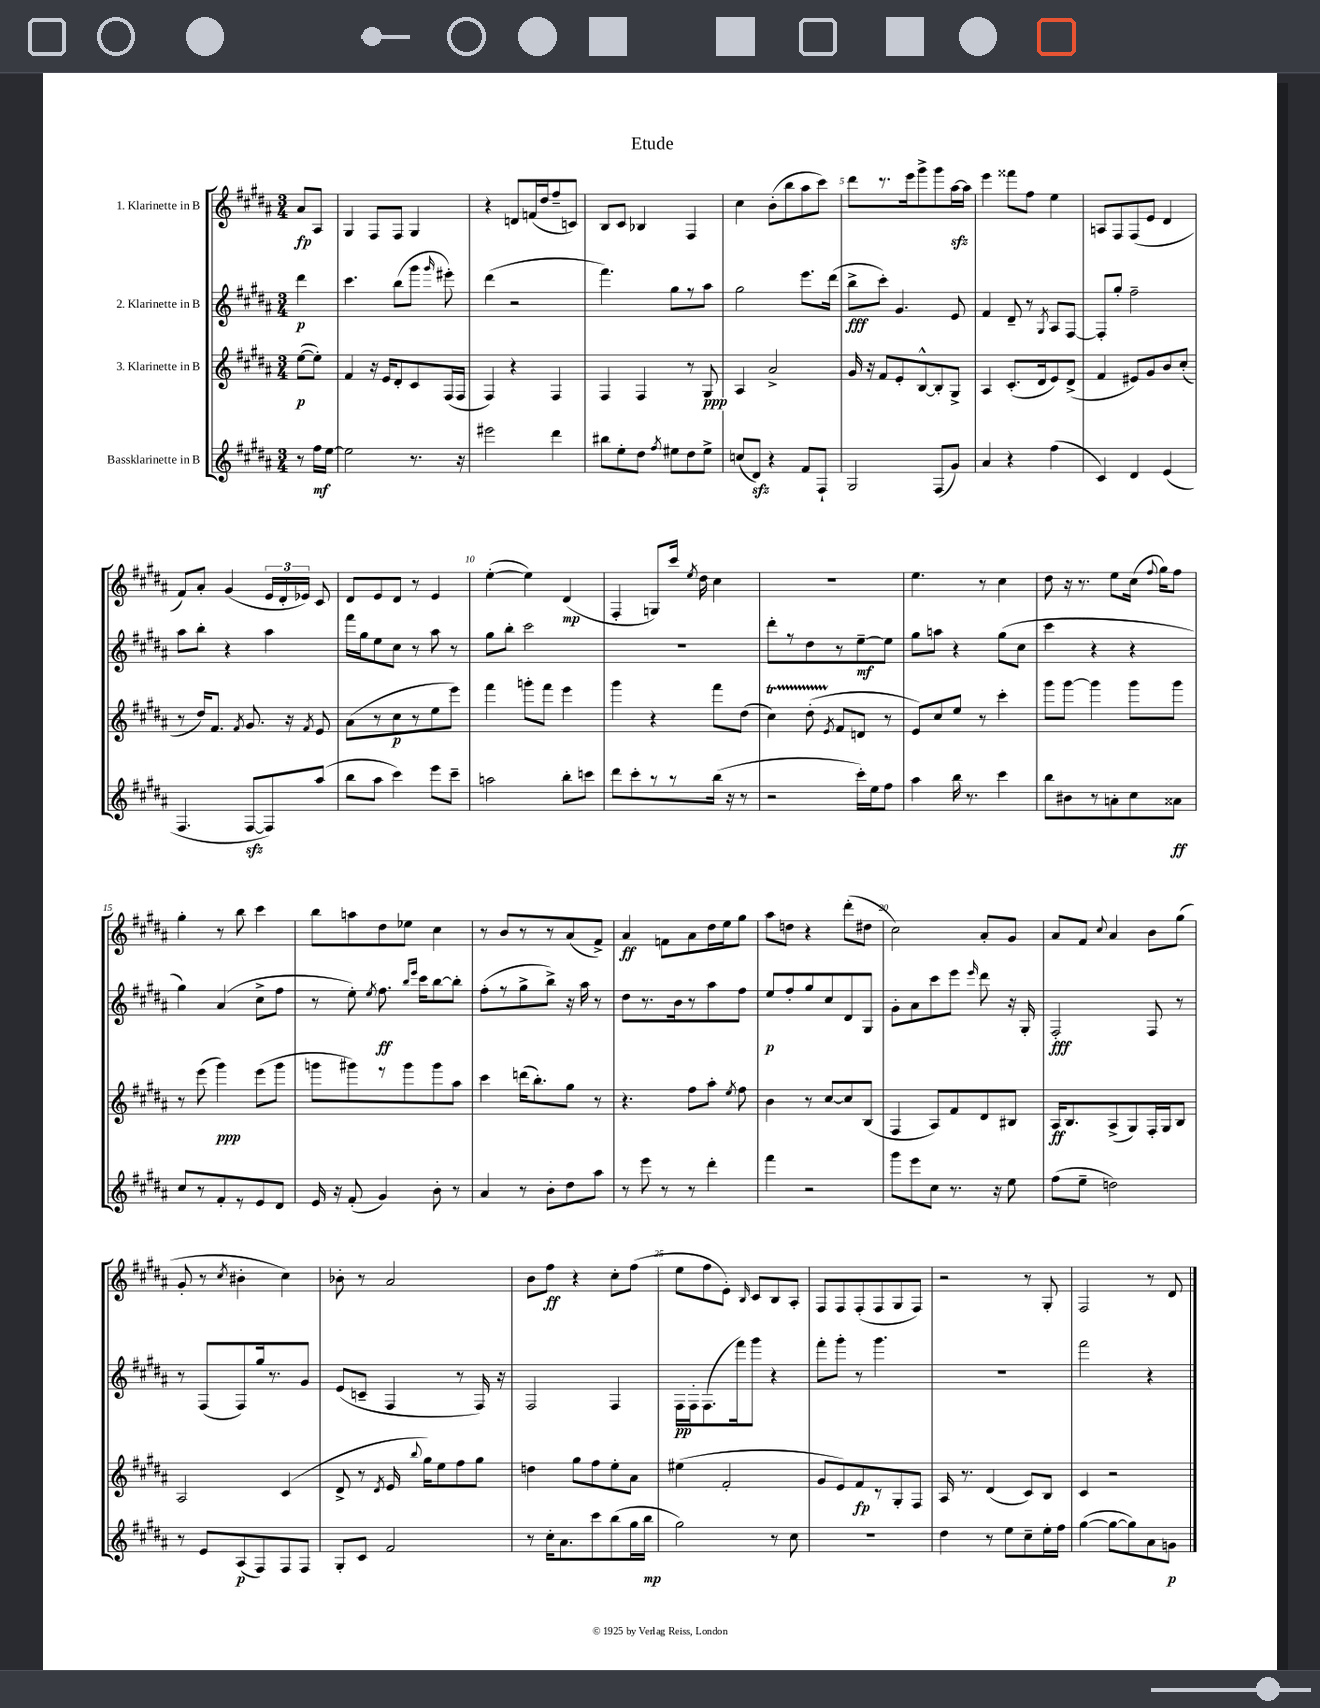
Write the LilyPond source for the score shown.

\header { title = "Etude" }
<<
\new StaffGroup <<
\new Staff = "s0" \with { instrumentName = "1. Klarinette in B" } {
    \clef treble \key b \major \numericTimeSignature \time 3/4 \partial 4
    \autoBeamOff ais'8[\fp ais8] |
    gis4 fis8[ fis8] gis4 |
    r4 d'8[ f'16( dis''16 fis''8-- c'8]) |
    b8[ cis'8] bes4 fis4 |
    cis''4 b'8[-.( b''8 ais''8 cis'''8]) |
    dis'''8[ r8. e'''16 gis'''8-> gis'''8 ais''16~\sfz ais''16] |
    e'''4 fisis'''8[ fis''8] e''4 |
    a8[ fis8 fis8( e'8] dis'4 |
    fis'8[) ais'8]-. gis'4( \tuplet 3/2 { e'16[ dis'16-. ees'16]) } cis'8 |
    dis'8[ e'8 dis'8] r8 e'4 |
    e''4~-.( e''4) dis'4\mp( |
    fis4-. g8[) cis'''16] \acciaccatura { e''8 } dis''16 cis''4 |
    R2. |
    e''4. r8 cis''4 |
    dis''8 r16 r8. e''8[ cis''16]( \appoggiatura { fis''8 } gis''16[) fis''8] |
    gis''4-. r8 b''8 cis'''4 |
    b''8[ a''8 dis''8 ees''8] cis''4 |
    r8 b'8[ r8 r8 ais'8( fis'8]->) |
    ais'4\ff f'8[ ais'8 dis''16 e''16 gis''8] |
    ais''8[ d''8] r4 dis'''8[-.( dis''8] |
    cis''2) ais'8[-. gis'8] |
    ais'8[ fis'8] \appoggiatura { cis''8 } ais'4 b'8[ gis''8]( |
    gis'8-. r8 \acciaccatura { cis''8 } bis'4-. cis''4) |
    bes'8-. r8 ais'2 |
    b'8[ fis''8]\ff r4 cis''8[-. fis''8]( |
    e''8[ fis''8 e'8]-.) \grace { b16 } cis'8[ b8 ais8]-. |
    fis8[ fis8 fis8-.( fis8 gis8 fis8]) |
    r2 r8 gis8-. |
    fis2 r8 dis'8 \bar "|." |
}
\new Staff = "s1" \with { instrumentName = "2. Klarinette in B" } {
    \clef treble \key b \major \numericTimeSignature \time 3/4 \partial 4
    \autoBeamOff dis'''4\p |
    cis'''4. b''8[( gis'''8] \grace { gis'''16 } eis'''8-.) |
    dis'''4( r2 |
    fis'''4.) gis''8[ r8 ais''8] |
    gis''2 e'''8.[ dis'''16]( |
    b''8[->\fff cis'''8]-.) gis'4. e'8 |
    fis'4 dis'8-- r8 \acciaccatura { gis8 } ais8[ fis8]~ |
    fis8[-. gis''8]-. fis''2-- |
    ais''8[ b''8]-. r4 ais''4 |
    fis'''16[ gis''16 e''8 cis''8] r8 ais''8 r8 |
    gis''8[ b''8]-. cis'''2 |
    R2. |
    dis'''8[-. r8 dis''8 r8 e''8~--\mf e''8] |
    gis''8[ a''8] r4 gis''8[( cis''8] |
    cis'''4 r4 r4 |
    gis''4) ais'4( cis''8[-> fis''8] |
    r8 e''8-.) \acciaccatura { e''8 } fis''8.\ff \grace { b''16[ e'''16] } cis'''16[ b''8~ b''8]-. |
    fis''8[-.( r8 gis''8-> b''8]->) r16 ais''16 r8 |
    dis''8[ r8. b'16 r8 ais''8 fis''8] |
    e''8[\p fis''8-. gis''8 cis''8 dis'8 gis8] |
    gis'8[-. ais'8 cis'''8 e'''8] \grace { e'''16 } dis'''8 r16 gis16-. |
    fis2-.\fff fis8 r8 |
    r8 fis8[( fis8) gis''16 r8. gis'8] |
    e'8[( c'8]-- fis4 r8 fis16) r16 |
    fis2 fis4 |
    fis16[\pp fis16-. fis8.( fis'''16) gis'''8] r4 |
    fis'''8[-. gis'''8]-. r8 gis'''4. |
    R2. |
    fis'''2 r4 \bar "|." |
}
\new Staff = "s2" \with { instrumentName = "3. Klarinette in B" } {
    \clef treble \key b \major \numericTimeSignature \time 3/4 \partial 4
    \autoBeamOff e''8[~\p( e''8]-.) |
    fis'4 r16 e'16[ dis'8-. cis'8 fis16( fis16] |
    fis4) r4 fis4 |
    fis4 fis4 r8 gis8\ppp |
    ais4 ais'2-> |
    gis'16 r16 fis'8[ e'8-. b8~-^ b8-. gis8]-> |
    ais4 cis'8.[-.( dis'16 e'8) dis'8]->( |
    fis'4 eis'8[) gis'8 b'8 cis''8]-.( |
    r8 dis''16[) fis'8.] \acciaccatura { fis'8 } gis'8. r16 \acciaccatura { fis'8 } e'8 |
    ais'8[( r8 cis''8\p r8 e''8 e'''8]) |
    fis'''4 g'''8[-. fis'''8] e'''4 |
    gis'''4 r4 fis'''8[ dis''8]( |
    cis''4\startTrillSpan) dis''8-.( \acciaccatura { e'8 } fis'8[\stopTrillSpan d'8] r8 |
    e'8[) cis''8 e''8] r8 cis'''4-. |
    gis'''8[ gis'''8]~ gis'''4 gis'''8[ gis'''8] |
    r8 e'''8( gis'''4\ppp) e'''8[( gis'''8] |
    g'''8[ gis'''8) r8 gis'''8 gis'''8 ais''8] |
    cis'''4 d'''16[( b''8.-.) gis''8] r8 |
    r4. fis''8[ ais''8]-. \acciaccatura { e''8 } fis''8 |
    b'4 r8 cis''8[~ cis''8 b8]( |
    fis4 ais8[) fis'8 dis'8 bis8] |
    ais16[\ff b8. ais8->( gis8) fis16-. gis16 b8] |
    ais2 cis'4( |
    dis'8-> r8 \acciaccatura { dis'8 } e'16 \appoggiatura { b''8 } gis''16[) e''8 fis''8 gis''8] |
    d''4 gis''8[ fis''8 e''8-. ais'8] |
    eis''4( fis'2-. |
    gis'8[ e'8) fis'8\fp r8 gis8-. fis8] |
    ais16 r8. dis'4( cis'8[) b8] |
    cis'4 r2 \bar "|." |
}
\new Staff = "s3" \with { instrumentName = "Bassklarinette in B" } {
    \clef treble \key b \major \numericTimeSignature \time 3/4 \partial 4
    \autoBeamOff r8 fis''16[\mf e''16]~ |
    e''2 r8. r16 |
    eis'''2 dis'''4 |
    bis''8[ e''8-. dis''8] \acciaccatura { fis''8 } eis''8[ dis''8 eis''8]-> |
    c''8[( dis'8]\sfz) r4 fis'8[ fis8]-! |
    gis2 fis8[( gis'8]) |
    ais'4 r4 fis''4( |
    cis'4) dis'4 e'4( |
    fis4. fis8[~\sfz fis8) ais''8]( |
    b''8[ ais''8] cis'''4) e'''8[ cis'''8]-- |
    a''2 b''8[-. c'''8] |
    dis'''8[ cis'''8-. r8 r8 b''16]( r16 r8 |
    r2 cis'''16[-.) e''16 fis''8] |
    ais''4 b''16 r8. cis'''4 |
    b''8[ bis'8 r8 a'8-. cis''8 aisis'8]\ff |
    cis''8[ r8 fis'8-. r8 e'8 dis'8] |
    e'16 r16 fis'8-.( gis'4) b'8-. r8 |
    ais'4 r8 b'8[-. dis''8 ais''8] |
    r8 e'''8 r8 r8 dis'''4-. |
    fis'''4 r2 |
    gis'''8[ e'''8 cis''8] r8. r16 e''8 |
    fis''8[( e''8]-- d''2) |
    r8 e'8[ ais8\p( fis8) fis8 fis8] |
    gis8[-. cis'8] fis'2 |
    r8 cis''16[-. ais'8. cis'''8 b''8( gis''16 b''16]\mp |
    gis''2) r8 cis''8 |
    R2. |
    dis''4 r8 e''8[ cis''8-- e''16-. fis''16] |
    gis''4~( gis''8[~ gis''8) ais'8 g'8]\p \bar "|." |
}
>>
>>
\layout { \context { \Score \override BarNumber.break-visibility = ##(#f #t #t) barNumberVisibility = #(every-nth-bar-number-visible 5) } }
